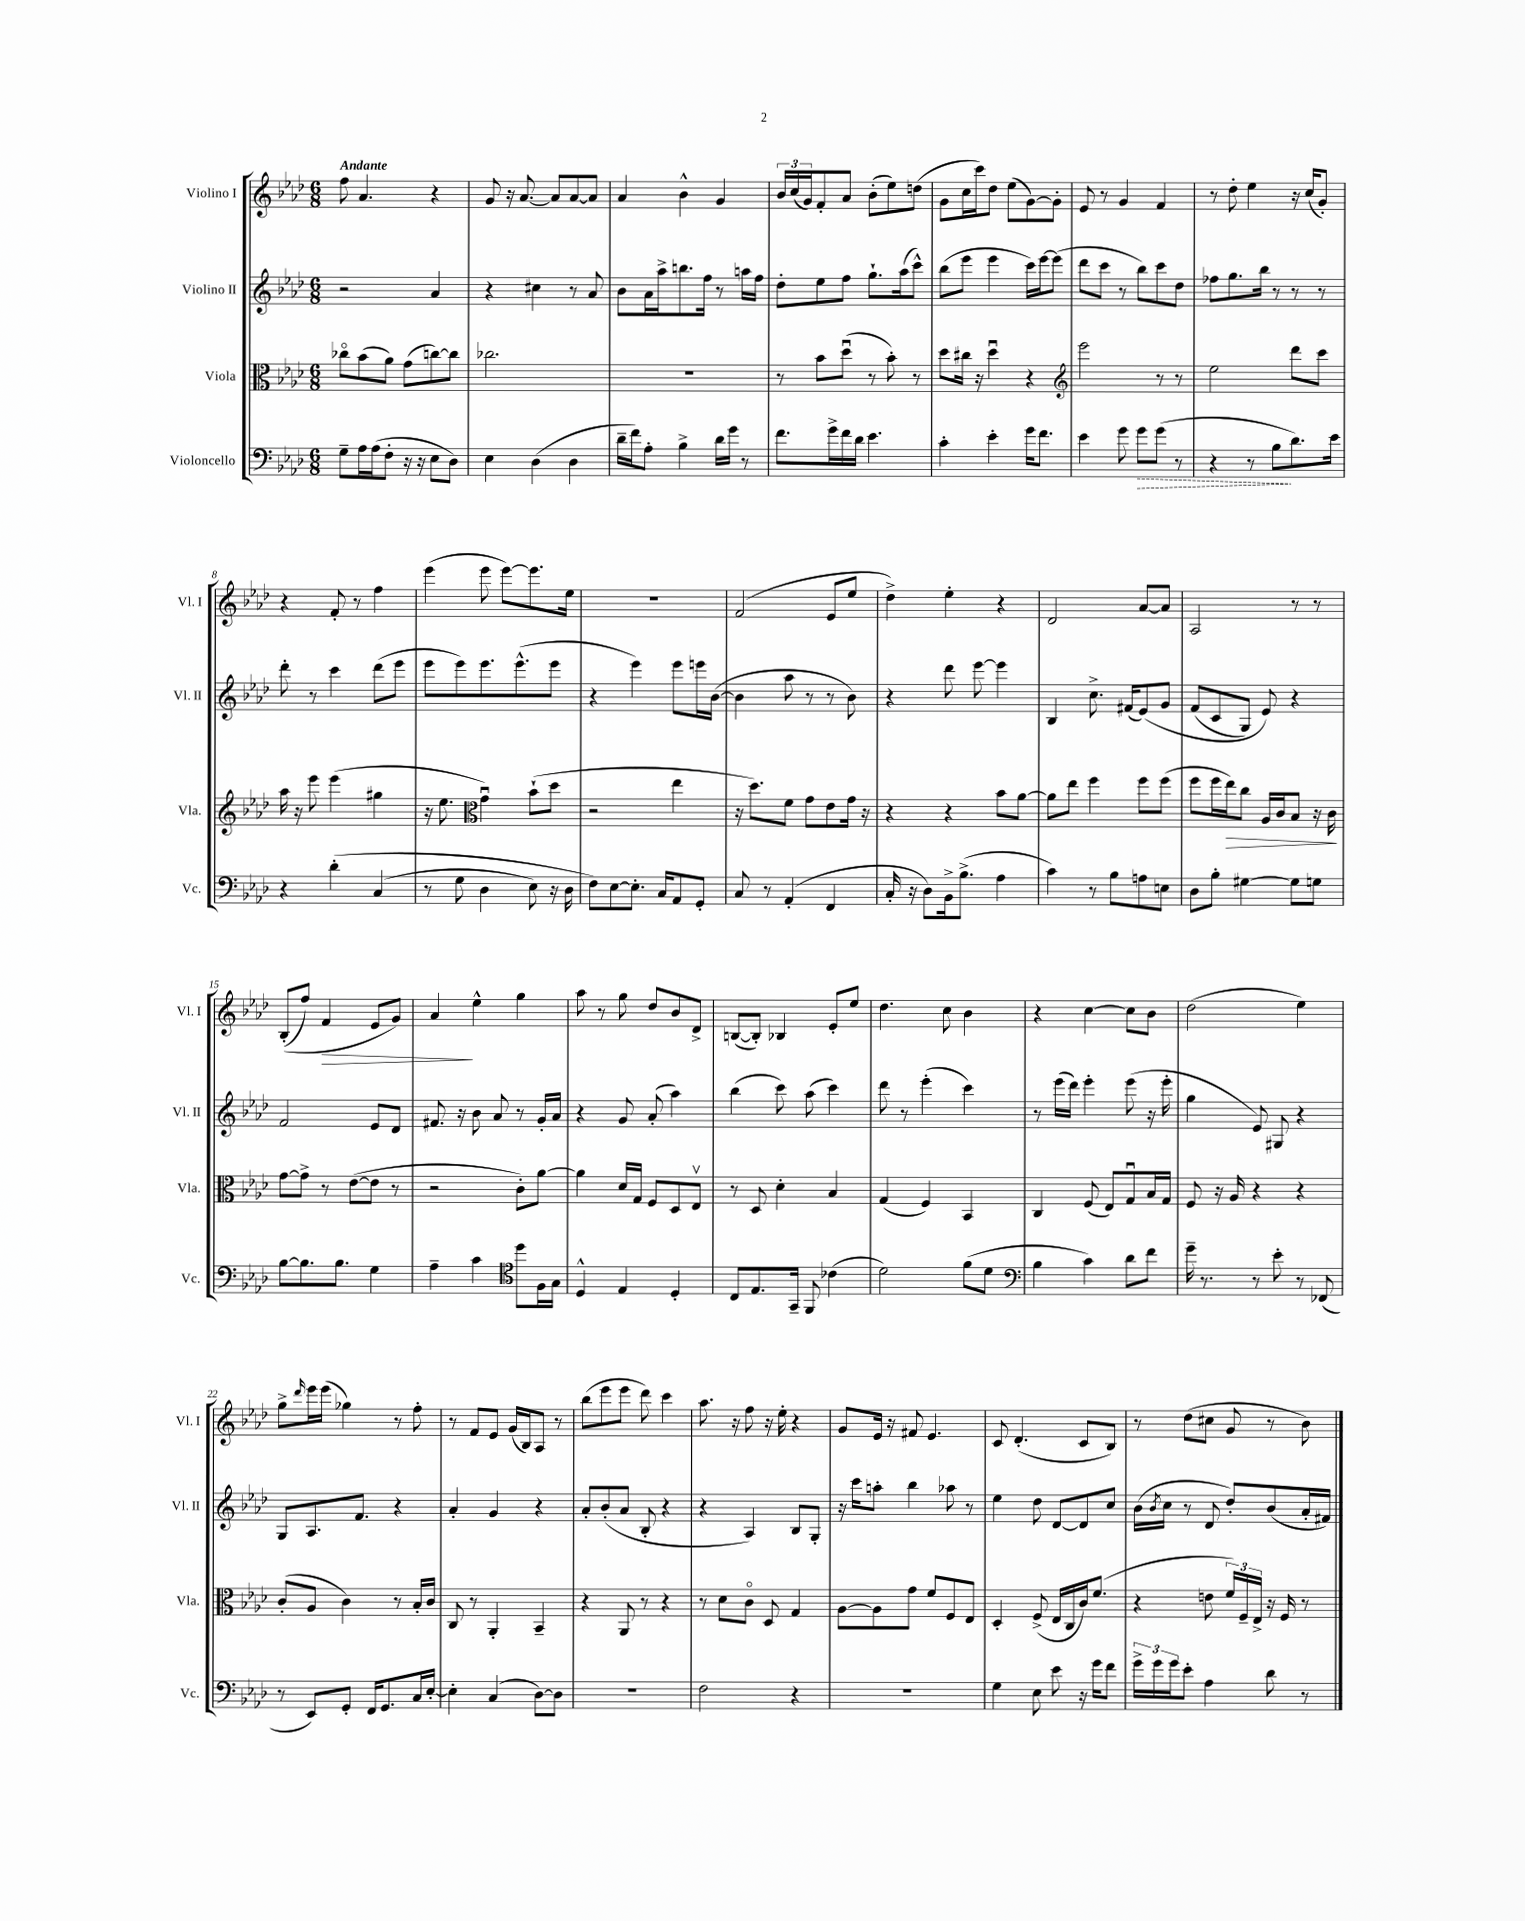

**kern	**dynam	**kern	**dynam	**kern	**kern	**dynam
*part4	*part4	*part3	*part3	*part2	*part1	*part1
*staff4	*staff4	*staff3	*staff3	*staff2	*staff1	*staff1
*I"Violoncello	*	*I"Viola	*	*I"Violino II	*I"Violino I	*
*I'Vc.	*	*I'Vla.	*	*I'Vl. II	*I'Vl. I	*
*clefF4	*	*clefC3	*	*clefG2	*clefG2	*
*k[b-e-a-d-]	*	*k[b-e-a-d-]	*	*k[b-e-a-d-]	*k[b-e-a-d-]	*
*M6/8	*	*M6/8	*	*M6/8	*M6/8	*
=1	=1	=1	=1	=1	=1	=1
!	!	!	!	!	!LO:TX:a:B:t=Andante	!
8G~\L	.	8cc-X\L	.	2r	8ff\	.
16A-\L	.	(8b-\	.	.	4.a-/	.
(16A-\J	.	.	.	.	.	.
8F'\J	.	8a-\J)	.	.	.	.
16r	.	(8g\L	.	.	.	.
16r	.	.	.	.	.	.
8E-\L	.	[8ccn\)	.	4a-/	4r	.
8D-\J)	.	8cc\J]	.	.	.	.
=2	=2	=2	=2	=2	=2	=2
4E-\	.	2.cc-X\	.	4r	8g/	.
.	.	.	.	.	16r	.
.	.	.	.	.	[8.a-/	.
(4D-\	.	.	.	4cc#X\	.	.
.	.	.	.	.	8a-/L]	.
4D-\	.	.	.	8r	[8a-/	.
.	.	.	.	8a-/	8a-/J]	.
=3	=3	=3	=3	=3	=3	=3
16d-~\LL	.	2.r	.	8b-\L	4a-/	.
16f\J)	.	.	.	.	.	.
8A-'\J	.	.	.	16a-\L	.	.
.	.	.	.	16aa-^\J	.	.
4B-^\	.	.	.	8.bbn\	4b-^^\	.
.	.	.	.	16ff\Jk	.	.
16d-\LL	.	.	.	8r	4g/	.
16g\JJ	.	.	.	.	.	.
8r	.	.	.	16aan\LL	.	.
.	.	.	.	16ff\JJ	.	.
=4	=4	=4	=4	=4	=4	=4
8.f\L	.	8r	.	8dd-'\L	24b-/LL	.
.	.	.	.	.	(24cc/	.
.	.	.	.	.	24g/J)	.
.	.	8b-\L	.	8ee-\	8f'/	.
16g^\L	.	.	.	.	.	.
16f\	.	(8dd-u\J	.	8ff\J	8a-/J	.
16d-\JJ	.	.	.	.	.	.
4.e-\	.	8r	.	8.gg`\L	(8b-'\L	.
.	.	8b-'\)	.	.	8ee-\)	.
.	.	.	.	(16aa-\k	.	.
.	.	8r	.	8ccc^^\J)	(8ddn\J	.
=5	=5	=5	=5	=5	=5	=5
4c'\	.	8dd-\L	.	(8bb-\L	8g\L	.
.	.	16cc#X\Jk	.	8eee-\J	16cc\L	.
.	.	16r	.	.	16ccc\J)	.
4e-'\	.	4dd-u\	.	4eee-\	8dd-\J	.
.	.	.	.	.	(8ee-\L	.
16g\KL	.	4r	.	16ccc\LL)	[8g\)	.
8.f\J	.	.	.	[16eee-\J	.	.
.	.	.	.	(8eee-\J]	8g'\J]	.
=6	=6	=6	=6	=6	=6	=6
*	*	*clefG2	*	*	*	*
4e-\	.	2eee-\	.	8ddd-\L	8e-/	.
.	.	.	.	8ccc\J	8r	.
8g\	.	.	.	8r	4g/	.
!	!LO:HP:b	!	!	!	!	!
8g\L	>	.	.	8bb-\L)	.	.
(8g\J	.	8r	.	8ccc\	4f/	.
8r	.	8r	.	8dd-\J	.	.
=7	=7	=7	=7	=7	=7	=7
4r	.	2ee-\	.	8ff-X\L	8r	.
.	.	.	.	8.gg\	8dd-'\	.
8r	.	.	.	.	4ee-\	.
.	.	.	.	16bb-\Jk	.	.
8B-\L	.	.	.	8r	.	.
8.d-\)	]	8ddd-\L	.	8r	16r	.
.	.	.	.	.	(16cc/KL	.
.	.	8ccc\J	.	8r	8g'/J)	.
16e-\Jk	.	.	.	.	.	.
!!LO:LB:g=z
=8	=8	=8	=8	=8	=8	=8
4r	.	16aa-\	.	8ddd-'\	4r	.
.	.	16r	.	.	.	.
.	.	8eee-\	.	8r	.	.
(4d-'\	.	(4eee-\	.	4ccc\	8f'/	.
.	.	.	.	.	8r	.
(4C/	.	4gg#X\	.	(8ddd-\L	4ff\	.
.	.	.	.	8eee-\J	.	.
=9	=9	=9	=9	=9	=9	=9
8r	.	16r	.	8eee-\L	(4eee-\	.
.	.	8.ee-\	.	.	.	.
8G\	.	.	.	8eee-\)	.	.
*	*	*clefC3	*	*	*	*
4D-\	.	4gu\)	.	8.eee-\	8eee-\	.
.	.	.	.	.	[8eee-\L)	.
.	.	.	.	(8.eee-^^\	.	.
8E-\)	.	(8b-`\L	.	.	8.eee-\]	.
16r	.	8dd-\J	.	8eee-\J	.	.
16D-\	.	.	.	.	16ee-\Jk	.
=10	=10	=10	=10	=10	=10	=10
8F\L)	.	2r	.	4r	2.r	.
[8E-\	.	.	.	.	.	.
8.E-'\J]	.	.	.	4eee-\)	.	.
16C/KL	.	.	.	.	.	.
8AA-/	.	4ee-\	.	8eee-\L	.	.
8GG'/J	.	.	.	16eeen\L	.	.
.	.	.	.	([16b-\JJ	.	.
=11	=11	=11	=11	=11	=11	=11
8C/	.	16r	.	4b-\]	(2f/	.
.	.	8.dd-\L)	.	.	.	.
8r	.	.	.	.	.	.
(4AA-'/	.	8f\J	.	8aa-\	.	.
.	.	8g\L	.	8r	.	.
4FF/	.	8e-\	.	8r	8e-/L	.
.	.	16g\Jk	.	8b-\)	8ee-/J	.
.	.	16r	.	.	.	.
=12	=12	=12	=12	=12	=12	=12
16C'/	.	4r	.	4r	4dd-^\)	.
16r	.	.	.	.	.	.
8D-\L)	.	.	.	.	.	.
16BB-^\k	.	4r	.	8ddd-\	4ee-'\	.
(8.B-^\J	.	.	.	.	.	.
.	.	.	.	[8eee-\	.	.
4A-\	.	8b-\L	.	4eee-\]	4r	.
.	.	[8a-\J	.	.	.	.
=13	=13	=13	=13	=13	=13	=13
4c\)	.	8a-\L]	.	4B-/	2d-/	.
.	.	8ee-\J	.	.	.	.
8r	.	4ff\	.	8.cc^\	.	.
8B-\L	.	.	.	.	.	.
.	.	.	.	(16f#X/KL	.	.
8An\	.	8ff\L	.	(8e-/)	[8a-/L	.
8En\J	.	(8ff\J	.	8g/J	8a-/J]	.
=14	=14	=14	=14	=14	=14	=14
8D-\L	.	8ff\L	.	(8f/L	2A-/	.
8B-'\J	.	16ff\L	.	8c/	.	.
!	!	!	!LO:HP:b	!	!	!
.	.	16ee-\J)	>	.	.	.
[4G#X\	.	8cc\J	.	8G/J)	.	.
.	.	16A-/LL	.	8e-/)	.	.
.	.	16c/J	.	.	.	.
8G#\L]	.	8B-/J	.	4r	8r	.
8Gn\J	.	16r	.	.	8r	.
.	.	16c\	.	.	.	.
.	.	.	]	.	.	.
!!LO:LB:g=z
=15	=15	=15	=15	=15	=15	=15
[8B-\L	.	[8g\L	.	2f/	((8B-'/L	.
8.B-\]	.	8g^\J]	.	.	8ff/J)	.
!	!	!	!	!	!	!LO:HP:b
.	.	8r	.	.	4f/	>
8.B-\J	.	.	.	.	.	.
.	.	([8e-\L	.	.	.	.
4G\	.	8e-\J]	.	8e-/L	8e-/L	.
.	.	8r	.	8d-/J	8g/J)	.
=16	=16	=16	=16	=16	=16	=16
4A-~\	.	2r	.	8.f#X/	4a-/	.
.	.	.	.	16r	.	.
4c\	.	.	.	8b-\	4ee-^^\	]
.	.	.	.	8a-/	.	.
*clefC4	*	*	*	*	*	*
8dd-\L	.	8c'\L)	.	8r	4gg\	.
16F\L	.	[8a-\J	.	16g'/LL	.	.
16G\JJ	.	.	.	16a-/JJ	.	.
=17	=17	=17	=17	=17	=17	=17
4D-^^/	.	4a-\]	.	4r	8aa-\	.
.	.	.	.	.	8r	.
4E-/	.	16d-/LL	.	8g/	8gg\	.
.	.	16G/JJ	.	.	.	.
.	.	8F/L	.	(8a-'/	8dd-/L	.
4D-'/	.	8D-/	.	4aa-\)	8b-/	.
.	.	8E-v/J	.	.	8d-^/J	.
=18	=18	=18	=18	=18	=18	=18
8C/L	.	8r	.	(4bb-\	([8Bn/L	.
8.E-/	.	8D-/	.	.	8B'/J])	.
.	.	4d-'\	.	8ccc\)	4B-X/	.
16GG~/Jk	.	.	.	.	.	.
8FF/	.	.	.	(8aa-\	.	.
(4c-X\	.	4B-/	.	4ccc\)	8e-'/L	.
.	.	.	.	.	8ee-/J	.
=19	=19	=19	=19	=19	=19	=19
2d-\)	.	(4G/	.	8ddd-\	4.dd-\	.
.	.	.	.	8r	.	.
.	.	4F/)	.	(4eee-'\	.	.
.	.	.	.	.	8cc\	.
(8f\L	.	4BB-/	.	4ccc\)	4b-\	.
8d-\J	.	.	.	.	.	.
=20	=20	=20	=20	=20	=20	=20
*clefF4	*	*	*	*	*	*
4B-\	.	4C/	.	8r	4r	.
.	.	.	.	(16eee-\LL	.	.
.	.	.	.	16ddd-\JJ)	.	.
4c\)	.	(8F/	.	4eee-'\	[4cc\	.
.	.	8E-/L)	.	.	.	.
8d-\L	.	8Gu/	.	(8eee-\	8cc\L]	.
8f\J	.	16B-/L	.	16r	8b-\J	.
.	.	16G/JJ	.	16eee-'\	.	.
=21	=21	=21	=21	=21	=21	=21
16g~\	.	8F/	.	4gg\	(2dd-\	.
8.r	.	.	.	.	.	.
.	.	16r	.	.	.	.
.	.	16A-/	.	.	.	.
8r	.	4r	.	8e-/)	.	.
8e-'\	.	.	.	8G#X/	.	.
8r	.	4r	.	4r	4ee-\)	.
(8FF-X/	.	.	.	.	.	.
!!LO:LB:g=z
=22	=22	=22	=22	=22	=22	=22
8r	.	(8c'/L	.	8G/L	8gg^\L	.
.	.	.	.	.	16qqddd-/	.
8EE-/L)	.	8A-/J	.	8.A-/	16eee-\L	.
.	.	.	.	.	(16eee-\JJ	.
8GG'/J	.	4c\)	.	.	4gg-X\)	.
.	.	.	.	8.f/J	.	.
16FF/KL	.	.	.	.	.	.
8.GG/	.	.	.	.	.	.
.	.	8r	.	4r	8r	.
16C/L	.	16B-'/LL	.	.	8ff'\	.
[16E-'/JJ	.	16c/JJ	.	.	.	.
=23	=23	=23	=23	=23	=23	=23
4E-'\]	.	8C/	.	4a-'/	8r	.
.	.	8r	.	.	8f/L	.
(4C/	.	4AA-'/	.	4g/	8e-/J	.
.	.	.	.	.	(16g/LL	.
.	.	.	.	.	16B-/J)	.
[8D-\L)	.	4BB-~/	.	4r	8A-/J	.
8D-\J]	.	.	.	.	8r	.
=24	=24	=24	=24	=24	=24	=24
2.r	.	4r	.	8a-'/L	(8bb-\L	.
.	.	.	.	(8b-'/	8eee-\	.
.	.	8AA-/	.	8a-/J	8eee-\J	.
.	.	8r	.	8B-'/	8ddd-\)	.
.	.	4r	.	4r	4ccc\	.
=25	=25	=25	=25	=25	=25	=25
2F\	.	8r	.	4r	8.aa-\	.
.	.	8d-\L	.	.	.	.
.	.	.	.	.	16r	.
.	.	8c\J	.	4A-/)	8ff\	.
.	.	8D-/	.	.	16r	.
.	.	.	.	.	16ee-'\	.
4r	.	4G/	.	8B-/L	4r	.
.	.	.	.	8G'/J	.	.
=26	=26	=26	=26	=26	=26	=26
2.r	.	[8A-\L	.	16r	8g/L	.
.	.	.	.	16ccc\KL	.	.
.	.	8A-\]	.	8aan'\J	16e-/Jk	.
.	.	.	.	.	16r	.
.	.	8g\J	.	4bb-\	8f#X/	.
.	.	8f/L	.	.	4.e-/	.
.	.	8F/	.	8aa-X\	.	.
.	.	8E-/J	.	8r	.	.
=27	=27	=27	=27	=27	=27	=27
4G\	.	4D-'/	.	4ee-\	8c/	.
.	.	.	.	.	(4.d-'/	.
8E-\	.	(8F^/	.	8dd-\	.	.
8e-\	.	16E-/LL	.	[8d-/L	.	.
.	.	16C/	.	.	.	.
16r	.	16c/J)	.	8d-/]	8c/L	.
16g\KL	.	(8.f/J	.	.	.	.
8f\J	.	.	.	8cc/J	8B-/J)	.
=28	=28	=28	=28	=28	=28	=28
24g^\LL	.	4r	.	(16b-\LL	8r	.
24g\	.	.	.	.	.	.
.	.	.	.	8qb-/	.	.
.	.	.	.	16cc\JJ	.	.
24g\J	.	.	.	.	.	.
8e-'\J	.	.	.	8r	(8dd-\L	.
4A-\	.	8en\	.	8d-/	8cc#X\J	.
.	.	24f/LL)	.	8dd-'/L)	8g/	.
.	.	24F~/	.	.	.	.
.	.	24E-^/JJ	.	.	.	.
8d-\	.	16r	.	(8b-/	8r	.
.	.	16F/	.	.	.	.
8r	.	8r	.	16a-'/L	8b-\)	.
.	.	.	.	16f#X/JJ)	.	.
==	==	==	==	==	==	==
*-	*-	*-	*-	*-	*-	*-
